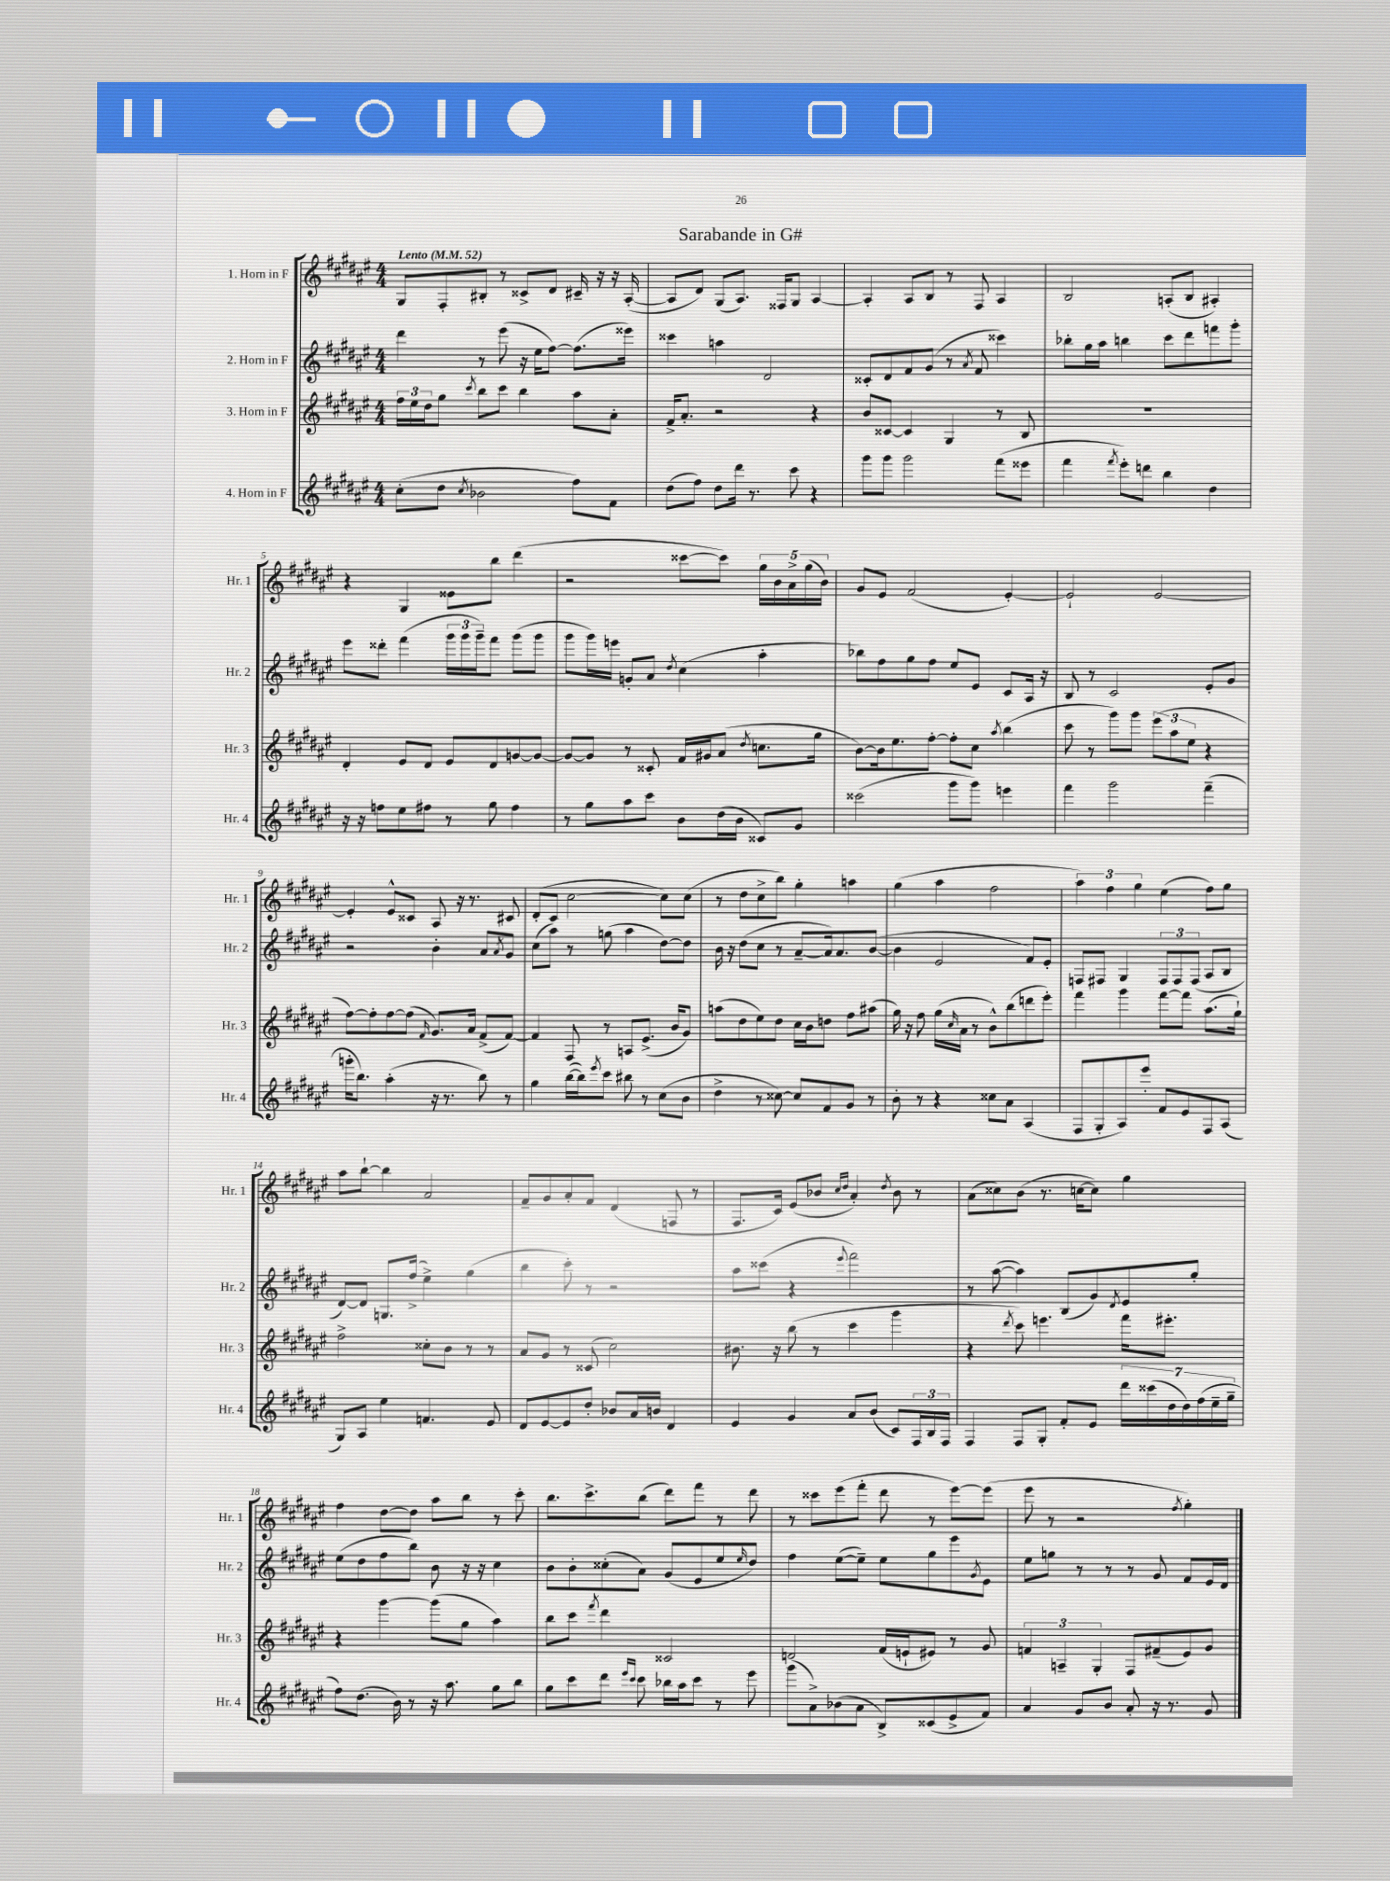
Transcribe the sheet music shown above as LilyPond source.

\header { title = "Sarabande in G#" }
<<
\new StaffGroup <<
\new Staff = "s0" \with { instrumentName = "1. Horn in F" shortInstrumentName = "Hr. 1" } {
    \clef treble \key fis \major \numericTimeSignature \time 4/4 \tempo "Lento" 4 = 52
    gis8 fis8-. bis8-. r8 cisis'8-> dis'8 cis'16-- r16 r16 ais16~-.( |
    ais8 dis'8) gis8( ais8.) fisis16 gis8 ais4~ |
    ais4-. ais8 b8 r8 fis8 ais4 |
    b2 a8-.( b8 ais4-.) |
    r4 gis4 eisis'8 b''8 dis'''4( |
    r2 cisis'''8~ cisis'''8) \tuplet 5/4 { gis''16 b'16 ais'16-> gis''16( b'16) } |
    gis'8 eis'8 fis'2( eis'4~-.) |
    eis'2-! eis'2~ |
    eis'4-. eis'8-^ cisis'8 ais8 r16 r8. cis'8 |
    dis'8-.( cis'8 cis''2~ cis''8) cis''8( |
    r8 dis''8 cis''8-> b''8) gis''4-. a''4 |
    gis''4( ais''4 fis''2 |
    \tuplet 3/2 { ais''4) fis''4 gis''4 } eis''4( fis''8) gis''8 |
    ais''8 b''8~-! b''4 ais'2 |
    fis'8-- gis'8 ais'8-. fis'8 dis'4( f8 r8 |
    fis8. cis'16) eis'8( bes'8 \grace { cis''16 dis''16 } ais'4-.) \acciaccatura { dis''8 } bes'8 r8 |
    ais'8( cisis''8) b'8( r8. c''16~ c''8) gis''4 |
    fis''4 dis''8~ dis''8 ais''8 b''8 r8 cis'''8-. |
    b''8. cis'''8.-> b''8( dis'''8) fis'''8 r8 dis'''8 |
    r8 cisis'''8 eis'''8( fis'''8-. dis'''8 r8 eis'''8~) eis'''8( |
    eis'''8 r8 r2 \acciaccatura { fis''8 } gis''4-.) \bar "|." |
}
\new Staff = "s1" \with { instrumentName = "2. Horn in F" shortInstrumentName = "Hr. 2" } {
    \clef treble \key fis \major \numericTimeSignature \time 4/4
    dis'''4 r8 eis'''8( r16 eis''16 fis''8~) fis''8.( eisis'''16) |
    cisis'''4 a''4 dis'2 |
    cisis'8-. dis'8 fis'8 gis'8( r8 \acciaccatura { ais'8 } fis'8 cisis'''4) |
    bes''8-. gis''16 ais''16 b''4 cis'''8 dis'''8 f'''8 gis'''8-. |
    eis'''8 disis'''8-. fis'''4( \tuplet 3/2 { gis'''16 gis'''16 gis'''16--) } fis'''8 gis'''8( gis'''8 |
    gis'''8 gis'''16) e'''16 g'8-. ais'8 \acciaccatura { dis''8 } cis''4( ais''4-. |
    bes''8) fis''8 gis''8 fis''8 eis''8 eis'8 cis'8 ais16 r16 |
    b8 r8 cis'2 eis'8-. gis'8 |
    r2 b'4-. ais'8 \acciaccatura { ais'8 } gis'8 |
    cis''8( ais''8) r8 g''8( ais''4 dis''8~) dis''8 |
    b'16 r16 dis''8( cis''8 r8 ais'8~-- ais'16) ais'8. b'8~( |
    b'4 eis'2 fis'8) eis'8-. |
    f8 fis8 gis4 \tuplet 3/2 { fis8 fis8 fis8( } ais8 b8 |
    dis'8~) dis'8 g8. fis''16->( eis''4->) gis''4( |
    b''4 cis'''8-.) r8 r2 |
    ais''8 cisis'''8( r4 \appoggiatura { eis'''8 } fis'''2) |
    r8 ais''8~( ais''4) b8( gis'8) \acciaccatura { dis'8 } eis'8 gis''8-. |
    eis''8( dis''8 fis''8 b''8) b'8 r16 r16 cis''4 |
    b'8 b'8-. cisis''8-.( ais'8) gis'8( eis'8 eis''8 \grace { eis''16 } dis''8) |
    fis''4 eis''8~( eis''8--) eis''8 gis''8 eis'''8 \acciaccatura { gis'8 } eis'8 |
    eis''8 g''8 r8 r8 r8 gis'8 fis'8 eis'16 dis'16 \bar "|." |
}
\new Staff = "s2" \with { instrumentName = "3. Horn in F" shortInstrumentName = "Hr. 3" } {
    \clef treble \key fis \major \numericTimeSignature \time 4/4
    \tuplet 3/2 { fis''16 eis''16 dis''16 } gis''8 \acciaccatura { cis'''8 } b''8 cis'''8 b''4 ais''8 ais'8-. |
    fis'16-> ais'8.-. r2 r4 |
    b'8 cisis'8~ cisis'4 gis4 r8 b8 |
    R1 |
    dis'4-. eis'8 dis'8 eis'8 dis'8 g'8~ g'8~ |
    g'8~ g'8 r8 cisis'8-. fis'16 gis'16 ais'8( \acciaccatura { dis''8 } c''8. gis''16 |
    b'8~) b'16 eis''8. fis''8~-. fis''8-. cis''8 \acciaccatura { ais''8 } b''4( |
    cis'''8 r8 gis'''8) gis'''8 \tuplet 3/2 { eis'''8( ais''8 eis''8 } r4 |
    fis''8~) fis''8-. fis''8~ fis''8( \grace { fis'16 } gis'8.) ais'16 fis'8->( fis'8~) |
    fis'4 fis8 r8 a8 eis'8.->( b'16 gis'8) |
    a''8( dis''8 eis''8) dis''8 cis''16 b'16 d''8 fis''8 ais''8( |
    gis''16) r16 fis''8 gis''16( \grace { cis''16 } ais'16 r8 b'8-^) b''8( d'''8 eis'''8-.) |
    fis'''4 gis'''4 fis'''8~ fis'''8 ais''8.( gis''16-!) |
    fis''2-> cisis''8-. b'8 r8 r8 |
    ais'8 gis'8 r8 cisis'8( cis''2) |
    bis'8. r16 b''8( r8 cis'''4 gis'''4 |
    r4 \acciaccatura { dis'''8 } cis'''8) e'''4. fis'''16 eis'''8.-. |
    r4 gis'''4~ gis'''8( gis''8 ais''4) |
    b''8 cis'''8 \acciaccatura { fis'''8 } dis'''4 cisis'2 |
    d'2 fis'16( e'16-! eis'8) r8 gis'8 |
    \tuplet 3/2 { f'4 a4-- gis4-. } fis8 fis'8--( eis'8) gis'8 \bar "|." |
}
\new Staff = "s3" \with { instrumentName = "4. Horn in F" shortInstrumentName = "Hr. 4" } {
    \clef treble \key fis \major \numericTimeSignature \time 4/4
    cis''8-.( dis''8 \acciaccatura { cis''8 } bes'2 fis''8) fis'8 |
    dis''8( fis''8) dis''8 dis'''16 r8. cis'''8 r4 |
    gis'''8 gis'''8 gis'''2 fis'''8( eisis'''8 |
    fis'''4 \acciaccatura { fis'''8 } eis'''8-.) d'''8 b''4 dis''4 |
    r16 r16 f''8 eis''8 fis''8 r8 gis''8 fis''4 |
    r8 gis''8 ais''8 cis'''8 b'8 dis''16( b'16 cisis'8) gis'8 |
    cisis'''2( gis'''8 gis'''8) e'''4 |
    fis'''4 gis'''2 fis'''4--( |
    g'''16-. b''8.) ais''4-.( r16 r8. b''8) r8 |
    gis''4 b''16~( b''16) \acciaccatura { eis'''8 } cis'''8 bis''8 r8 cis''8( b'8 |
    dis''4-> r8 cisis''8~) cisis''8 fis'8 gis'8 r8 |
    b'8-. r8 r4 cisis''8 ais'8 ais4( |
    fis8 gis8-. ais8) eis'''8-. fis'8 eis'8 fis8 ais8( |
    gis8) ais8 eis''4 f'4. eis'8 |
    dis'8 eis'8~ eis'8 dis''8-. bes'8 ais'16 b'16 dis'4 |
    eis'4 gis'4 ais'8 b'8( cis'8) \tuplet 3/2 { fis16 b16 fis16 } |
    fis4 fis8 gis8-. fis'8-. eis'8 \tuplet 7/4 { dis'''16 cisis'''16( dis''16 dis''16) fis''16( eis''16-- gis''16-- } |
    fis''8) dis''8.( b'16) r8 r16 ais''8. gis''8 b''8 |
    gis''8 cis'''8 dis'''8 \grace { eis'''16 cis'''16 } cis'''8 bes''16 ais''16 cis'''8 r8 eis'''8 |
    gis'''8( ais'8->) bes'8( ais'8 b8->) cisis'8( eis'8-> fis'8) |
    ais'4 gis'8 b'8 ais'8-. r16 r8. gis'8 \bar "|." |
}
>>
>>
